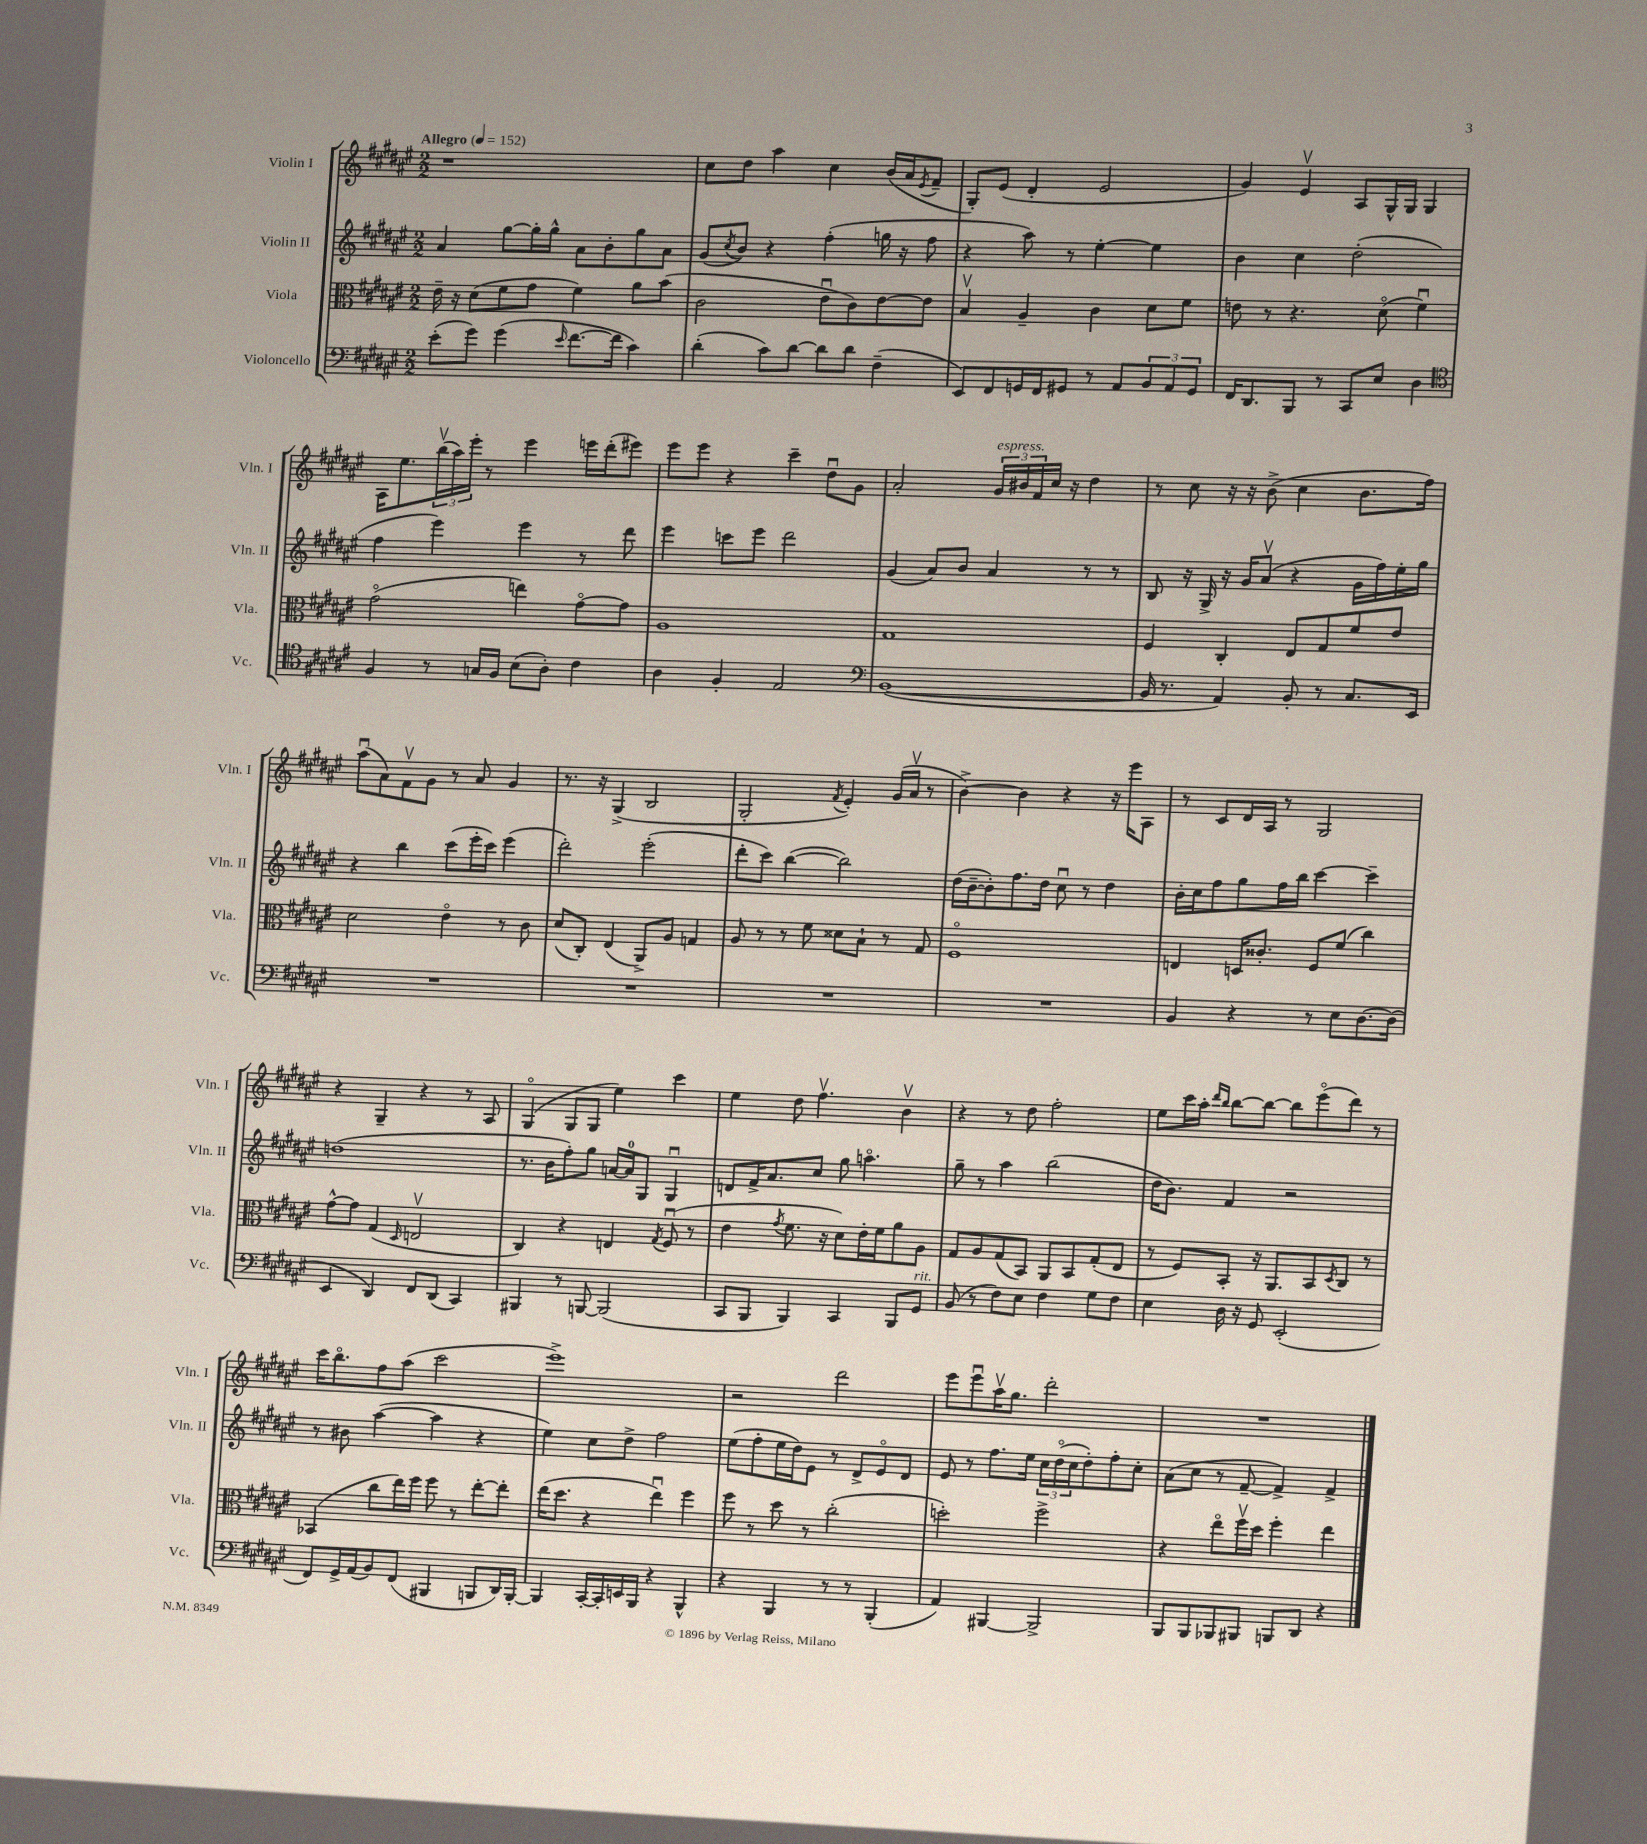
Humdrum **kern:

**kern	**kern	**kern	**kern
*staff4	*staff3	*staff2	*staff1
*clefF4	*clefC3	*clefG2	*clefG2
*k[f#c#g#d#a#e#]	*k[f#c#g#d#a#e#]	*k[f#c#g#d#a#e#]	*k[f#c#g#d#a#e#]
*M2/2	*M2/2	*M2/2	*M2/2
*MM152	*MM152	*MM152	*MM152
(8e#'	16e#~	4a#	1r
.	16r	.	.
8g#)	(8d#	.	.
(4g#	8f#	[8gg#	.
.	8g#	16gg#']	.
.	.	16gg#^^	.
16qqe#	.	.	.
[8.f#	4f#)	8a#	.
.	.	8b'	.
16f#]	.	.	.
4c#)	8a#	8gg#	.
.	(8b	8a#	.
=	=	=	=
(4d#'	2c#	(8g#	8cc#
.	.	8qcc#	.
.	.	8b)	8dd#
8c#)	.	4r	4aa#
[8d#	.	.	.
8d#]	8e#u	(4ff#'	4cc#
8d#	8c#)	.	.
(4F#~	[8e#	16gg	(16b
.	.	16r	16a#
.	.	.	8qe#
.	8e#]	8ff#	8f#~
=	=	=	=
8EE#)	4Bv	4r	8G#')
8FF#	.	.	(8e#
16GG	4A#~	8aa#)	4d#'
16FF#	.	.	.
8GG#	.	8r	.
8r	4c#	[4ee#'	2e#
8AA#	.	.	.
12BB	8d#	4ee#]	.
12AA#	.	.	.
.	8f#	.	.
12GG#	.	.	.
=	=	=	=
16FF#	8e	4b	4g#)
8.DD#	.	.	.
.	8r	.	.
8BBB	4.r	4cc#	4e#v
8r	.	.	.
8CC#	.	(2dd#'	8A#
8E#	(8d#o	.	16G#^^
.	.	.	16G#
4D#	4f#u)	.	4G#
=	=	=	=
*clefC4	*	*	*
4F#	(2g#o	4ff#	16A#
.	.	.	8.ee#
8r	.	4eee#)	(24bbv
.	.	.	24aa#)
.	.	.	24eee#'
16G	.	.	8r
16F#	.	.	.
(8B	4ee)	4eee#	4eee#
8A#')	.	.	.
4c#	[8g#o	8r	16eee
.	.	.	(16ddd#'
.	8g#]	8ddd#	8eee#)
=	=	=	=
4A#	1A#	4eee#	8eee#
.	.	.	8eee#
4F#'	.	8ccc	4r
.	.	8eee#	.
2E#	.	2ddd#	4ccc#~
.	.	.	8dd#u
.	.	.	8g#
=	=	=	=
*clefF4	*	*	*
([1BB	1G#	(4g#	2a#'
.	.	8a#)	.
.	.	8b	.
.	.	4a#	24g#
.	.	.	24b#
.	.	.	24f#
.	.	.	16cc#
.	.	.	16r
.	.	8r	4dd#
.	.	8r	.
=	=	=	=
16BB]	4F#	8B	8r
8.r	.	.	.
.	.	16r	8cc#
.	.	16G#^	.
4AA#)	4C#'	16r	16r
.	.	16g#	16r
.	.	(8a#v	(8b^
8BB'	8E#	4r	4cc#
8r	8G#	.	.
8.C#	8f#	16g#	8.b
.	.	16ff#)	.
.	8e#	16ee#'	.
16EE#	.	16gg#	16ff#)
=	=	=	=
1r	2d#	4r	(8aa#u
.	.	.	8a#)
.	.	4bb	8f#v
.	.	.	8g#
.	4e#o	(8ccc#	8r
.	.	16eee#'	8a#
.	.	16ccc#)	.
.	8r	(4eee#	4g#
.	8c#	.	.
=	=	=	=
1r	(8d#	2ddd#')	8.r
.	8C#')	.	.
.	.	.	16r
.	(4E#	.	(4G#^
.	8AA#^)	(2eee#'	2B
.	8A#	.	.
.	4G	.	.
=	=	=	=
1r	8A#	8ddd#'	2G#'
.	8r	8ccc#)	.
.	8r	([4bb	.
.	8f#	.	.
.	.	.	8qf#
.	8d##	2bb])	4e#')
.	8B`	.	.
.	8r	.	(16g#
.	.	.	16a#v
.	8G#	.	8r
=	=	=	=
1r	1F#o	(16dd#	[4b^)
.	.	[16b~	.
.	.	8b'])	.
.	.	8.ff#	4b]
.	.	16dd#	.
.	.	8cc#u	4r
.	.	8r	.
.	.	4dd#	16r
.	.	.	16eee#
.	.	.	8A#
=	=	=	=
4BB	4E	16b'	8r
.	.	16cc#	.
.	.	8ff#	8c#
4r	16D	8gg#	16d#
.	8.c##'	.	16A#
.	.	16ff#	8r
.	.	16bb	.
8r	8F#	[4ccc#	2G#
8E#	(8f#	.	.
[8.D#	4cc#)	4ccc#~]	.
(16D#]	.	.	.
=	=	=	=
4EE#	[8g#^^	(1dd	4r
.	8g#]	.	.
4DD#)	(4G#	.	4G#~
.	16qqD#	.	.
8FF#	2Ev	.	4r
(8DD#	.	.	.
4CC#)	.	.	8r
.	.	.	8A#
=	=	=	=
4BBB#	4C#)	8.r	(4G#o
.	.	16b	.
8r	4r	8ff#')	8G#
[8BBB	.	8gg#	8G#
(2BBB]	4E	[16a	4ee#)
.	.	16a]	.
.	.	8G#	.
.	8qG#	.	.
.	(8F#u	4G#u	4ccc#
.	8r	.	.
=	=	=	=
8CC#	4e#	8d	4ee#
8BBB	.	16f#^	.
.	.	8.a#	.
.	8qg#	.	.
4BBB)	8.f#	.	8dd#
.	.	8cc#	4.ff#v
.	16r	.	.
4CC#	8d#)	8gg#	.
.	16e#'	4.aao	.
.	16f#	.	.
8BBB	8a#	.	4bv
8GG#	8A#	.	.
=	=	=	=
(8BB	8G#	8gg#~	4r
8r	8A#	8r	.
8F#)	(8G#	4aa#	8r
8E#	8BB)	.	8dd#
4F#	8AA#	(2bb	2ff#'
.	8BB	.	.
8G#	(8G#'	.	.
8F#	8E#	.	.
=	=	=	=
4E#	8r	16dd#	8ee#
.	.	8.b)	.
.	8F#)	.	16ccc#
.	.	.	16aa#'
.	.	.	16qqddd#
.	.	.	16qqbb
16D#	8BB'	4f#	[8bb
16r	.	.	.
8GG#	16r	.	8bb_
.	8.AA#	.	.
(2EE#'	.	2r	8bb]
.	8BB	.	(8eee#o
.	8qD#	.	.
.	8C#	.	8ddd#)
.	8r	.	8r
=	=	=	=
8FF#)	(4BB-	8r	16ccc#
.	.	.	8.bbo
16GG#^	.	8b#	.
(16AA#	.	.	.
8BB)	8cc#	([4aa#	8ff#
(8FF#	16ee#)	.	(8aa#
.	16ff#	.	.
4BBB#	8ff#	4aa#]	2ccc#
.	8r	.	.
8BBB	[8ee#'	4r	.
16DD#)	8ee#']	.	.
[16BBB'	.	.	.
=	=	=	=
4BBB]	(16ee#	4ee#)	1eee#^)
.	8.dd#	.	.
[16CC#'	4r	8cc#	.
16CC#']	.	.	.
16EE	.	8dd#^	.
16BBB	.	.	.
4r	4ee#u)	2ff#	.
4BBB^^	4ff#	.	.
=	=	=	=
4r	8ff#	(8ee#	2r
.	8r	8ff#'	.
4BBB	8dd#	16ee#	.
.	.	16dd#)	.
.	8r	8e#	.
8r	(2cc#'	8r	2ddd#
8r	.	8d#^	.
(4BBB'	.	8e#o	.
.	.	8d#	.
=	=	=	=
4AA#)	2dd')	8e#	8eee#
.	.	8r	8eee#u
[4BBB#	.	8.ff#	16aa#v
.	.	.	8.gg#
.	.	16ee#	.
2BBB#^]	2ff#^	24cc#	2ddd#'
.	.	(24dd#o	.
.	.	24cc#	.
.	.	8dd#')	.
.	.	8ff#'	.
.	.	8cc#'	.
=	=	=	=
8BBB	4r	(8a#	1r
8BBB	.	8cc#	.
8BBB-	8ee#o	8r	.
8BBB#	16ff#v	[8f#~	.
.	16dd#	.	.
8BBB	4ff#'	4f#^])	.
8DD#	.	.	.
4r	4ee#	4f#^	.
==	==	==	==
*-	*-	*-	*-
